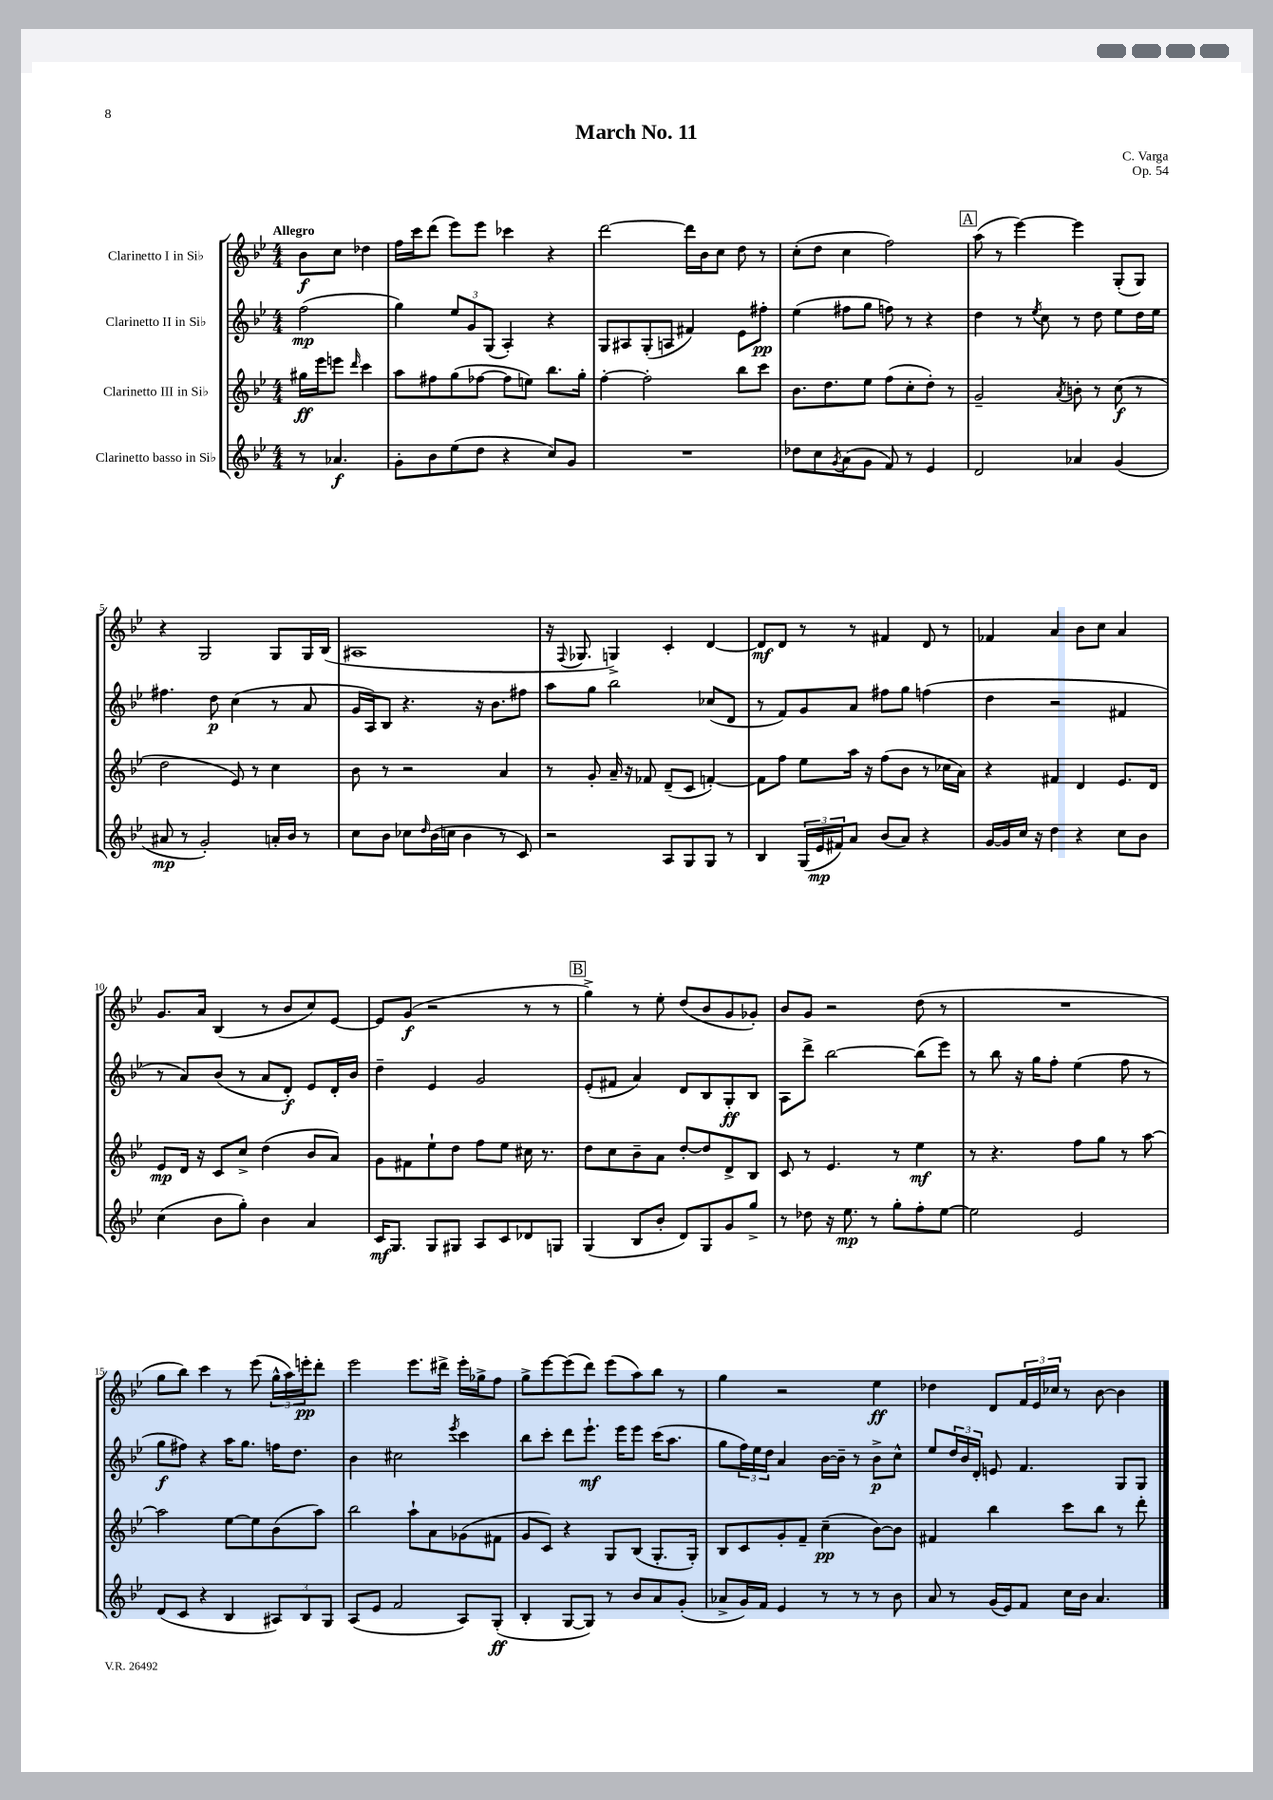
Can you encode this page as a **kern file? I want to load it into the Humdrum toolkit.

**kern	**kern	**kern	**kern
*staff4	*staff3	*staff2	*staff1
*clefG2	*clefG2	*clefG2	*clefG2
*k[b-e-]	*k[b-e-]	*k[b-e-]	*k[b-e-]
*M4/4	*M4/4	*M4/4	*M4/4
8r	16gg#\LL	(2ff\	8b-\L
.	16eee-\J	.	.
4.a-/	8eee\J	.	8cc\J
.	16qqddd/	.	.
.	4ccc\	.	4dd-\
=	=	=	=
8g'\L	8aa\L	4gg\)	16ff\LL
.	.	.	16ccc\J
8b-\	8ff#\	.	(8ddd\J
(8ee-\	(8gg\	12ee-/L	8eee-\L)
.	.	12g/	.
8dd\J	[8ff-\J	.	8eee-\J
.	.	(12G/J	.
4r	8ff-\]L	4A'/)	4ccc-\
.	8ee\J)	.	.
8cc/L)	8.bb-\L	4r	4r
8g/J	.	.	.
.	16gg'\Jk	.	.
=	=	=	=
1r	[4ff'\	8G/L	[2ddd\
.	.	8A#/	.
.	2ff'\]	(8G'/	.
.	.	8A/J	.
.	.	4f#/)	16ddd\]LL
.	.	.	16b-\J
.	.	.	8cc\J
.	8bb-\L	8e-\L	8dd\
.	8ccc\J	8ff#'\J	8r
=	=	=	=
8dd-\L	8.b-\L	(4ee-\	(8cc'\L
8cc\	.	.	8dd\J
.	8.dd\	.	.
8qg/	.	.	.
(8a\	.	8ff#\L	4cc\
8g\J	8ee-\J	8gg\J	.
8f/)	(8ff\L	8ff\)	2ff\)
8r	8cc'\	8r	.
4e-/	8dd'\J)	4r	.
.	8r	.	.
=	=	=	=
2d/	2g~/	4dd\	(8aa\
.	.	.	8r
.	.	8r	[4eee-\)
.	.	8qee-/	.
.	.	8cc\	.
.	8qa/	.	.
4a-/	8b'\	8r	4eee-\]
.	8r	8dd\	.
(4g/	(8cc\	8ee-\L	(8G'/L
.	8r	16dd\L	8G/J)
.	.	16ee-\JJ	.
=	=	=	=
8a#/	2dd\	4.ff#\	4r
8r	.	.	.
2g'/)	.	.	2G/
.	.	8dd\	.
.	8e-/)	(4cc\	.
.	8r	.	.
16a'/LL	4cc\	8r	8G/L
16b-/JJ	.	.	.
8r	.	8a/	16G/L
.	.	.	(16B-/JJ
=	=	=	=
8cc\L	8b-\	16g/LL	1A#
.	.	16A/J)	.
8b-\J	8r	8B-/J	.
8cc-\L	2r	4.r	.
16qqdd/	.	.	.
(16b-\L	.	.	.
16cc\JJ	.	.	.
4b-\	.	.	.
.	.	16r	.
.	.	8.b-\L	.
8r	4a/	.	.
8c/)	.	8ff#\J	.
=	=	=	=
2r	8r	8aa\L	16r
.	.	.	8qqF/
.	.	.	8.G-/
.	8g'/	8gg\J	.
.	16a~/	2bb-\	4G^/)
.	16r	.	.
.	8f-/	.	.
8A/L	(8d~/L	.	4c'/
8G/	8c/J	.	.
8G/J	[4f'/)	(8cc-/L	[4d/
8r	.	8d/J	.
=	=	=	=
4B-/	8f\]L	8r	8d/]L
.	8ff\J	8f/L)	8d/J
(24G/LL	8ee-\L	8g/	8r
24e-/	.	.	.
24f#/J)	.	.	.
8a/J	16aa\Jk	8a/J	8r
.	16r	.	.
(8b-/L	(8ff\L	8ff#\L	4f#/
8a/J)	8b-\J	8gg\J	.
4r	8r	(4ff\	8d/
.	16cc-\LL	.	8r
.	16a\JJ)	.	.
=	=	=	=
[16g/LL	4r	4dd\	4f-/
16g/]	.	.	.
16cc/JJ	.	.	.
16r	.	.	.
4dd\	4f#/	2r	4a/
4r	4d/	.	8b-\L
.	.	.	8cc\J
8cc\L	8.e-/L	4f#/	4a/
8b-\J	.	.	.
.	16d/Jk	.	.
=	=	=	=
(4cc\	8e-/L	8r	8.g/L
.	16d/Jk	8a/L)	.
.	16r	.	16a/Jk
8b-\L	8c/L	(8b-/J	(4B-/
8gg'\J)	8cc^/J	8r	.
4b-\	(4dd\	8a/L	8r
.	.	8d'/J)	8b-/L
4a/	8b-/L	8e-/L	8cc/)
.	8a/J)	16d'/L	[8e-/J
.	.	16b-/JJ	.
=	=	=	=
16c/LK	8g\L	4dd~\	8e-/]L
8.G/J	.	.	.
.	8f#\	.	(8g/J
8G/L	8ee-`\	4e-/	2r
8G#/J	8dd\J	.	.
8A/L	8ff\L	2g/	.
8c/	8ee-\J	.	.
8d-/	16cc#\	.	8r
.	8.r	.	.
8G/J	.	.	8r
=	=	=	=
(4G/	8dd\L	(8e-'/L	4gg^\)
.	8cc\	8f#/J	.
8B-/L	8b-~\	4a/)	8r
8b-'/J	8a\J	.	8ee-'\
8d/L)	[8dd'/L	8d/L	(8dd/L
8G/	8dd/]	8B-/	8b-/
8g/	8d^/	8G'/	8g/
8gg^/J	8B-/J	8B-/J	8g-'/J)
=	=	=	=
8r	8c/	8A\L	8b-/L
8dd-\	8r	8ddd^\J	8g/J
16r	4.e-/	[2bb-\	2r
8.ee-\	.	.	.
8r	.	.	.
8gg'\L	8r	.	.
8ff'\	4ee-\	(8bb-\]L	(8dd\
[8ee-\J	.	8eee-\J)	8r
=	=	=	=
2ee-\]	8r	8r	1r
.	4.r	8bb-\	.
.	.	16r	.
.	.	16gg\LK	.
.	.	8ff'\J	.
2e-/	8ff\L	(4ee-\	.
.	8gg\J	.	.
.	8r	8ff\	.
.	[8aa\	8r	.
=	=	=	=
(8d/L	2aa\]	8gg\L	8gg\L
8c/J	.	8ff#\J)	8bb-\J)
4r	.	4r	4ccc\
4B-/	[8ee-\L	16aa\LK	8r
.	.	8.gg\J	.
.	8ee-\]	.	(8eee-\
12A#/L)	(8b-\	16ff\LK	24gg^^\LL
.	.	.	24aa\)
.	.	8.dd\J	.
12B-/	.	.	24eee'\J
.	8aa\J)	.	8ddd'\J
12G/J	.	.	.
=	=	=	=
(8A/L	2bb-\	4b-\	2eee-\
8e-/J	.	.	.
2f/	.	2cc#\	.
.	8aa`\L	.	8.eee-\L
.	8a\	.	.
.	.	.	16ddd#^\Jk
.	.	8qeee-/	.
8A/L)	(8g-\	4ccc\	16eee-'\LL
.	.	.	16gg-^\J
(8G'/J	8f#\J	.	8ff\J
=	=	=	=
4B-'/	8g/L	8bb-\L	8gg^\L
.	8c/J)	8ccc'\J	[8eee-\
[8G/L	4r	8ddd\L	(8eee-\]
8G/]J)	.	8.eee-`\J	8ddd\J)
8r	8G/L	.	(8eee-\L
.	.	16eee-\LK	.
8b-/L	(8B-/J	8eee-\J	8aa\)
8a/	8.G'/L	(16ccc\LK	8bb-\J
.	.	8.aa\J	.
(8g'/J	.	.	8r
.	16G'/Jk)	.	.
=	=	=	=
8a-^/L	8B-/L	8gg\L	4gg\
16g/L)	8c/	24ff\L)	.
.	.	24ee-\	.
16f/JJ	.	.	.
.	.	24dd\JJ	.
4e-/	8g'/	4a/	2r
.	8f~/J	.	.
8r	(4cc~\	[16b-\LL	.
.	.	16b-~\]JJ	.
8r	.	8r	.
8r	[8b-\L)	8b-^\L	4ee-\
8b-\	8b-\]J	8cc^^\J	.
=	=	=	=
8a/	4f#/	8ee-/L	4dd-\
8r	.	24dd/L	.
.	.	24b-/	.
.	.	24d'/JJ	.
(16g/LL	4bb-\	8e/	8d/L
16e-/J)	.	.	.
8f/J	.	4.f/	24f/L
.	.	.	24e-/
.	.	.	24cc-/JJ
16cc\LL	8ccc\L	.	8r
16b-\JJ	.	.	.
4.a/	8bb-\J	.	[8b-\
.	8r	8G/L	4b-\]
.	8ddd'\	8G/J	.
==	==	==	==
*-	*-	*-	*-
